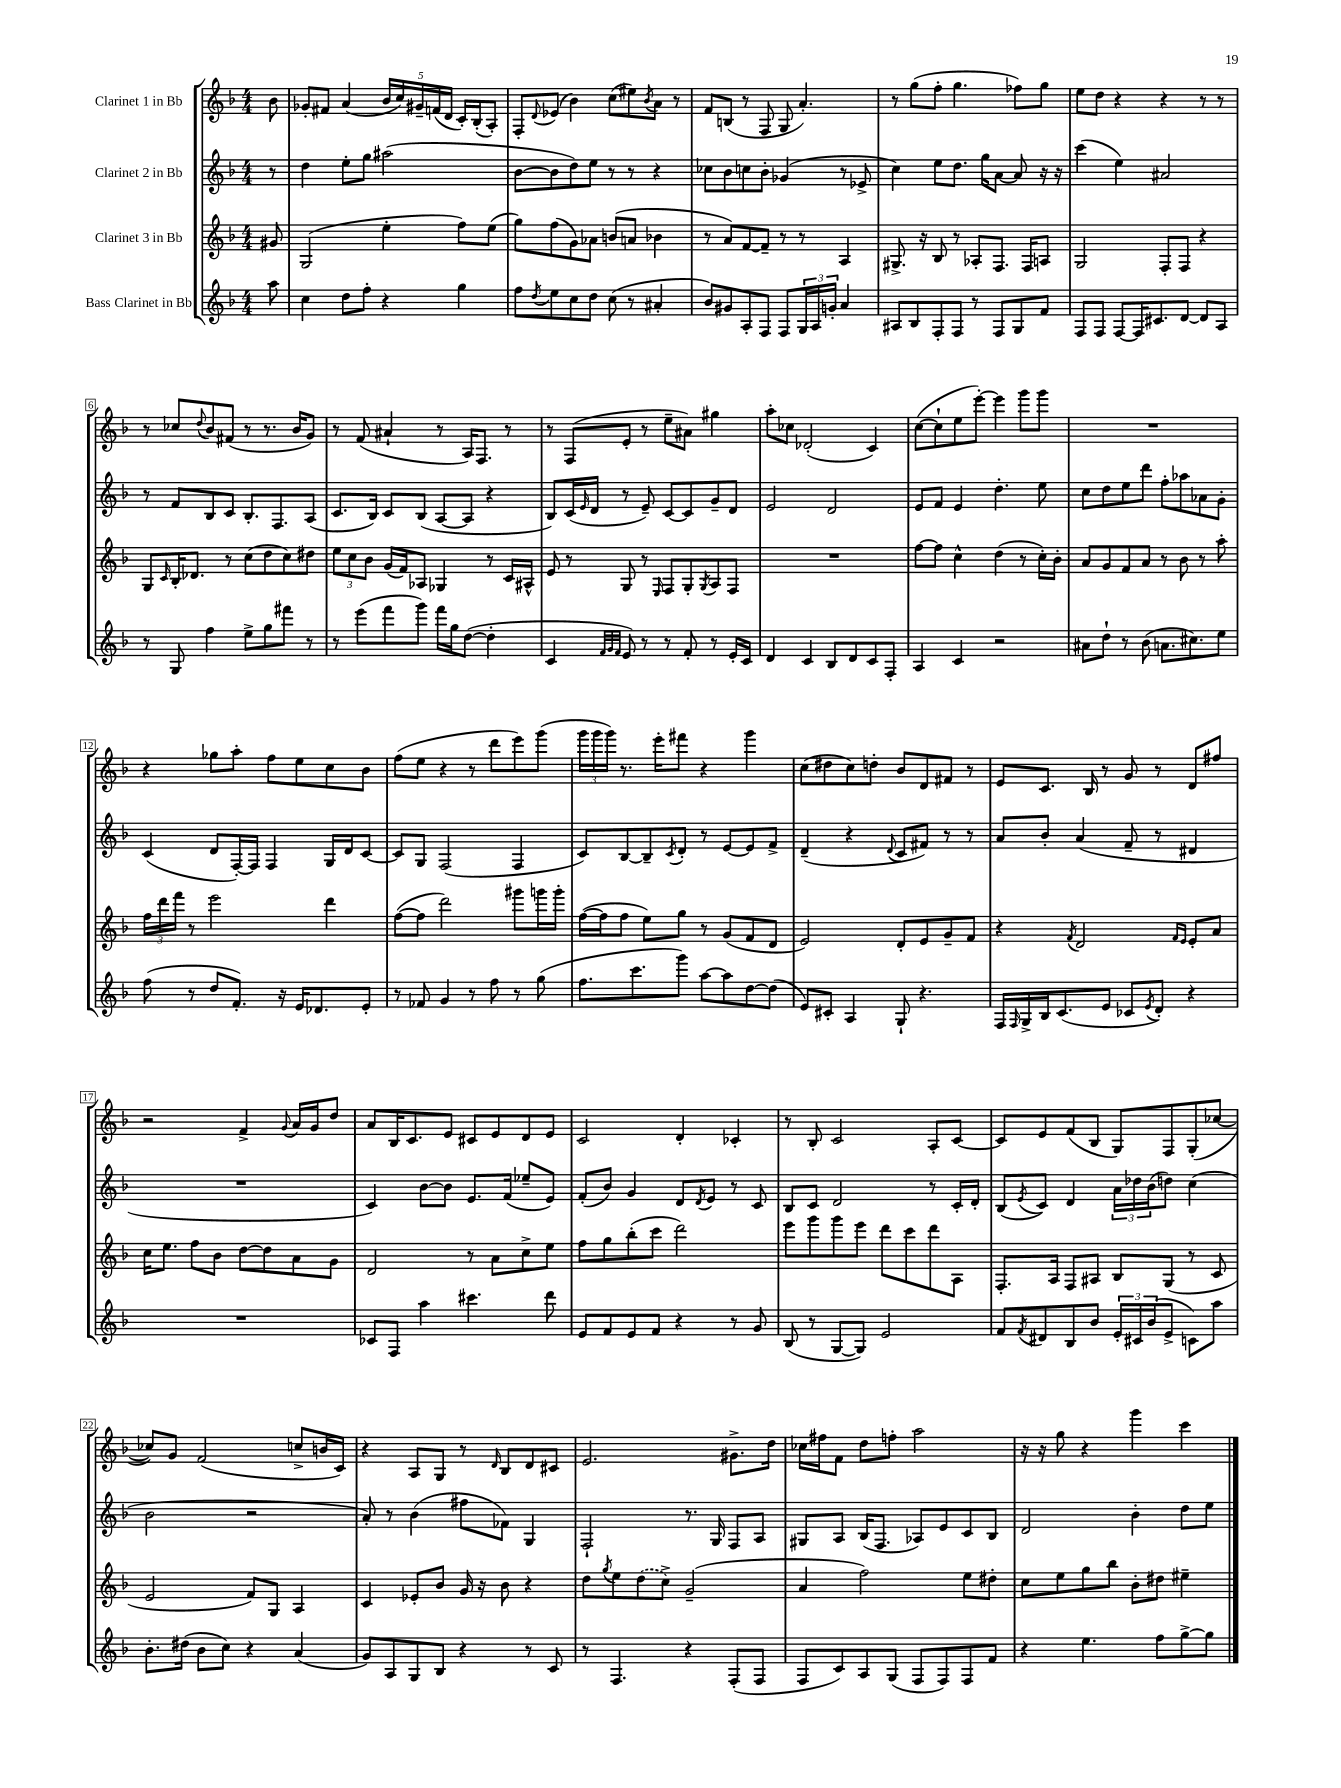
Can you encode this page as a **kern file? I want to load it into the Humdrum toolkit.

**kern	**kern	**kern	**kern
*staff4	*staff3	*staff2	*staff1
*clefG2	*clefG2	*clefG2	*clefG2
*k[b-]	*k[b-]	*k[b-]	*k[b-]
*M4/4	*M4/4	*M4/4	*M4/4
8aa	8g#	8r	8b-
=	=	=	=
4cc	(2G	4dd	8g-'
.	.	.	8f#
8dd	.	8ee'	(4a
8ff'	.	8gg	.
4r	4ee'	(2aa#	20b-
.	.	.	20cc)
.	.	.	20g#~
.	.	.	(20f
.	.	.	20d
4gg	8ff)	.	16c')
.	.	.	(16B-'
.	(8ee	.	8A')
=	=	=	=
8ff	8gg)	[8b-	8F'
8qdd	.	.	8qqd
8ee	(8ff	8b-]	(8e-
8cc	8g)	8dd)	4b-)
8dd	8a-	8ee	.
(8cc	(8b	8r	(8cc
8r	8a	8r	8ee#)
.	.	.	8qb-
4a#'	4b-	4r	8a
.	.	.	8r
=	=	=	=
8b-)	8r	8cc-	8f
8g#	8a)	8b-	(8B
8A'	[8f	8cc	8r
8F	8f~]	8b-'	8F
8F	8r	(4g-	8G
24G	8r	.	4.a')
24A	.	.	.
24g'	.	.	.
4a	4A	8r	.
.	.	8e-^	.
=	=	=	=
8A#	8.G#^	4cc)	8r
8B-	.	.	(8gg
.	16r	.	.
8F'	8B-	8ee	8ff'
8F	8r	8.dd	4.gg
8r	8A-'	.	.
.	.	16gg	.
8F	8.F	[8a	.
8G	.	8a]	8ff-)
.	16F	.	.
8f	8A	16r	8gg
.	.	16r	.
=	=	=	=
8F	2G	(4ccc	8ee
8F	.	.	8dd
[8F	.	4ee)	4r
16F]	.	.	.
8.c#	.	.	.
.	8F'	2a#	4r
[8d	8F	.	.
8d]	4r	.	8r
8A	.	.	8r
=	=	=	=
8r	8G	8r	8r
.	16qqc	.	.
8G	16B-'	8f	8cc-
.	8.d-	.	.
.	.	.	8qqdd
4ff	.	8B-	8b-
.	8r	8c	(8f#
8ee^	(8cc	8.B-'	8r
8gg	8dd	.	8.r
.	.	8.F	.
8fff#	8cc)	.	.
.	.	.	16b-
8r	8dd#	(8A	8g)
=	=	=	=
8r	12ee	8.c	8r
.	12cc	.	.
(8eee	.	.	(8f
.	12b-	.	.
.	.	16B-)	.
8fff	(16g	8c	4a#`
.	16f)	.	.
8ggg)	8A-	(8B-	.
16fff	4G-	[8A	8r
16gg	.	.	.
([8dd	.	8A]	16A)
.	.	.	8.F
4dd']	8r	4r	.
.	16c	.	8r
.	16A#^^	.	.
=	=	=	=
4c	8e	8B-)	8r
.	8r	(16c	(8F
.	.	16qqe	.
.	.	16d	.
32qqf	.	.	.
32qqg	.	.	.
32qqf	.	.	.
8e)	8G	8r	8e'
8r	8r	8e~)	8r
.	16qqE	.	.
8r	8F	[8c	8ee~
8f'	8G'	8c]	8a#)
.	8qG	.	.
8r	8A	8g~	4gg#
16e'	8F	8d	.
16c	.	.	.
=	=	=	=
4d	1r	2e	8aa'
.	.	.	8cc-
4c	.	.	(2d-'
8B-	.	2d	.
8d	.	.	.
8c	.	.	4c)
8F'	.	.	.
=	=	=	=
4A	[8ff	8e	([8cc
.	8ff]	8f	8cc`]
4c	4cc^^	4e	8ee
.	.	.	[8eee')
2r	(4dd	4.dd'	4eee]
.	8r	.	8ggg
.	16cc')	8ee	8ggg
.	16b-'	.	.
=	=	=	=
8a#	8a	8cc	1r
8dd`	8g	8dd	.
8r	8f	8ee	.
(8b-	8a	8ddd	.
8.a	8r	8ff'	.
.	8b-	8aa-	.
8.cc#)	.	.	.
.	8r	8a-	.
8ee	8aa'	8g'	.
=	=	=	=
(8ff	24ff	(4c	4r
.	24ddd	.	.
.	24fff	.	.
8r	8r	.	.
8dd	2eee	8d	8gg-
8.f')	.	[16F')	8aa'
.	.	16F]	.
.	.	4F	8ff
16r	.	.	.
16e	.	.	8ee
8.d-	.	.	.
.	4ddd	16G	8cc
.	.	16d	.
8e'	.	[8c	8b-
=	=	=	=
8r	([8ff	8c]	(8ff
8f-	8ff]	8G	8ee
4g	2ddd)	(2F	4r
8r	.	.	8r
8ff	.	.	8ddd
8r	8ggg#	4F	8eee)
(8gg	16ggg	.	(8ggg
.	16ggg'	.	.
=	=	=	=
8.ff	([16ff	8c)	24ggg
.	.	.	24ggg
.	16ff]	.	.
.	.	.	24ggg)
.	8ff	[8B-	8.r
8.ccc	.	.	.
.	8ee)	8B-~]	.
.	.	.	16eee'
.	.	8qc	.
8ggg)	8gg	8d'	8fff#
[8aa	8r	8r	4r
8aa]	(8g	[8e	.
[8dd	8f	8e]	4ggg
(8dd]	8d	8f^	.
=	=	=	=
8e)	2e)	(4d~	(8cc
8c#'	.	.	8dd#
4A	.	4r	8cc)
.	.	.	8dd'
.	.	8qqd	.
8G`	8d'	8c	8b-
4.r	8e	8f#)	8d
.	8g~	8r	8f#
.	8f	8r	8r
=	=	=	=
16F	4r	8a	8e
16qqF	.	.	.
16G^	.	.	.
16B-	.	8b-'	8.c
(8.c	.	.	.
.	8qf	.	.
.	2d	(4a	.
.	.	.	16B-
8e	.	.	8r
8c-	.	8f~	8g
8qe	.	.	.
8d')	.	8r	8r
.	16qqf	.	.
.	16qqe	.	.
4r	8e'	4d#	8d
.	8a	.	8ff#
=	=	=	=
1r	16cc	1r	2r
.	8.ee	.	.
.	8ff	.	.
.	8b-	.	.
.	[8dd	.	4f^
.	8dd]	.	.
.	.	.	8qqg
.	8a	.	16a
.	.	.	16g
.	8g	.	8dd
=	=	=	=
8c-	2d	4c)	8a
8F	.	.	16B-
.	.	.	8.c
4aa	.	[8b-	.
.	.	8b-]	8e
4.ccc#	8r	8.e	8c#
.	8a	.	8e
.	.	(16f	.
.	8cc^	8ee-~	8d
8ddd	8ee	8e)	8e
=	=	=	=
8e	8ff	(8f'	2c
8f	8gg	8b-)	.
8e	(8bb-'	4g	.
8f	8ccc	.	.
4r	2ddd)	8d	4d'
.	.	8qd	.
.	.	8e	.
8r	.	8r	4c-'
8g	.	8c	.
=	=	=	=
(8B-	8eee	8B-	8r
8r	8ggg	8c	8B-'
[8G	8ggg	2d	2c
8G])	8eee	.	.
2e	8ddd	.	.
.	8ccc	.	.
.	8ddd	8r	8A'
.	8A	16c'	[8c
.	.	16d'	.
=	=	=	=
8f	8.F'	(8B-	8c]
8qf	.	8qe	.
8d#	.	8c)	8e
.	16A	.	.
8B-	8F	4d	(8f
8b-	8A#	.	8B-
24e'	8B-	24a	8G)
24c#	.	24dd-	.
(24b-	.	(24b-	.
8e^	(8G	8dd)	8F
8c)	8r	(4cc	(8G'
8aa	8c	.	[8cc-
=	=	=	=
8.b-'	2e	2b-	8cc-])
.	.	.	8g
(16dd#	.	.	.
8b-	.	.	(2f
8cc)	.	.	.
4r	8f)	2r	.
.	8G	.	.
(4a	4A	.	8cc^
.	.	.	16b
.	.	.	16c)
=	=	=	=
8g)	4c	8a')	4r
8A	.	8r	.
8G	8e-'	(4b-	8A
8B-	8b-	.	8G
4r	16g	8ff#	8r
.	16r	.	.
.	.	.	16qqd
.	8b-	8f-)	8B-
8r	4r	4G	8d
8c	.	.	8c#
=	=	=	=
8r	8dd	2F`	2.e
.	8qgg	.	.
4.F	8ee	.	.
.	(8dd	.	.
.	8cc^)	.	.
4r	(2g~	8.r	.
.	.	16G	.
(8F'	.	8F	8.g#^
8F	.	8A	.
.	.	.	16dd
=	=	=	=
8F	4a	8G#	16cc-
.	.	.	16ff#
8c)	.	8A	8f
8A	2ff)	(16B-	8dd
.	.	8.F	.
(8G	.	.	8ff'
8F	.	8A-)	2aa
8F)	.	8e	.
8F	8ee	8c	.
8f	8dd#'	8B-	.
=	=	=	=
4r	8cc	2d	16r
.	.	.	16r
.	8ee	.	8gg
4.ee	8gg	.	4r
.	8bb-	.	.
.	8b-'	4b-'	4ggg
8ff	8dd#	.	.
[8gg^	4ee#~	8dd	4ccc
8gg]	.	8ee	.
==	==	==	==
*-	*-	*-	*-
